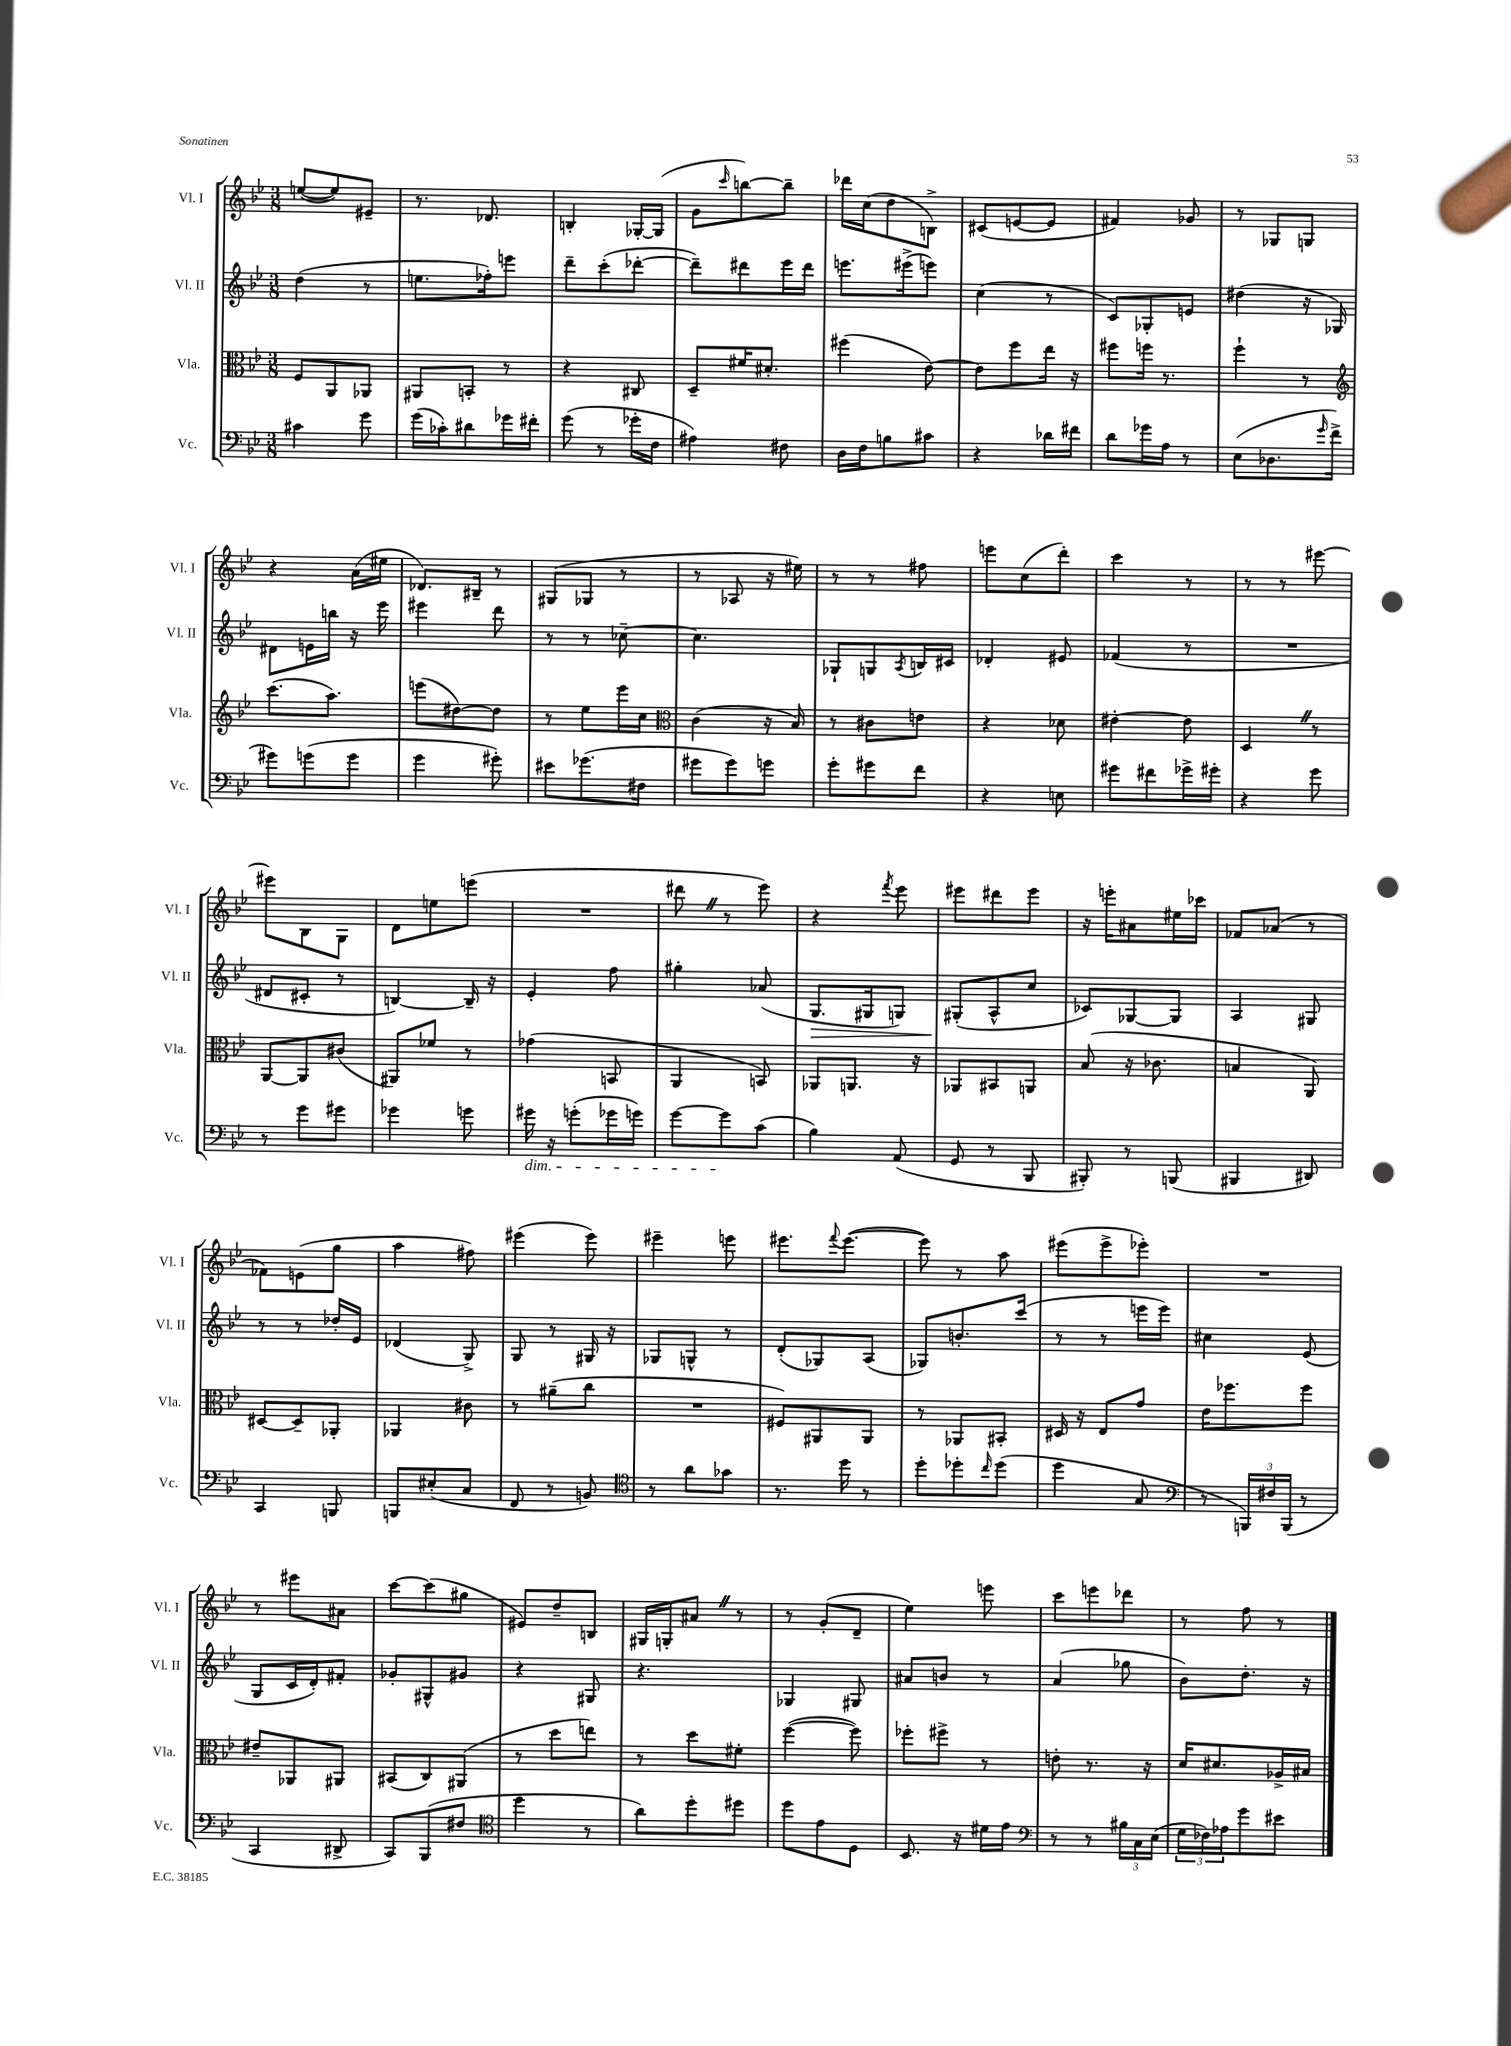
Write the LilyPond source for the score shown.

<<
\new StaffGroup <<
\new Staff = "s0" \with { instrumentName = "Vl. I" shortInstrumentName = "Vl. I" } {
    \clef treble \key bes \major \numericTimeSignature \time 3/8
    e''8~( e''8) eis'8-- |
    r8. des'8. |
    b4-. ges16~-. ges16( |
    g'8 \grace { c'''16 } b''8~) b''8-- |
    des'''16 c''16( d''8 b8->) |
    cis'8( e'8~ e'8 |
    fis'4) ges'8 |
    r8 ges8 g8 |
    r4 a'16( eis''16 |
    des'8.) bis16-- r8 |
    gis8( ges8 r8 |
    r8 aes8 r16 eis''16) |
    r8 r8 fis''8 |
    e'''8 c''8( d'''8-.) |
    c'''4 r8 |
    r8 r8 eis'''8~ |
    eis'''8 bes8 g8 |
    d'8 e''8 e'''8( |
    R4. |
    dis'''8 \once \override BreathingSign.text = \markup { \musicglyph "scripts.caesura.straight" } \breathe r8 ees'''8) |
    r4 \acciaccatura { f'''8 } ees'''8 |
    eis'''8 dis'''8 eis'''8 |
    r16 e'''16-. ais'8 eis''16 ces'''16 |
    fes'8 aes'8( r8 |
    fes'8) e'8( g''8 |
    a''4 fis''8) |
    eis'''4( eis'''8) |
    eis'''4-- e'''8 |
    eis'''8. \appoggiatura { f'''8 } eis'''8.~( |
    eis'''8) r8 a''8 |
    eis'''8( eis'''8-> ees'''8-.) |
    R4. |
    r8 eis'''8 ais'8 |
    c'''8~ c'''8( gis''8 |
    eis'8) d''8-- b8 |
    gis16 g16-. ais'8 \once \override BreathingSign.text = \markup { \musicglyph "scripts.caesura.straight" } \breathe r8 |
    r8 g'8-.( d'8-- |
    ees''4) e'''8 |
    c'''8 e'''8 des'''8 |
    r8 f''8 r8 \bar "|." |
}
\new Staff = "s1" \with { instrumentName = "Vl. II" shortInstrumentName = "Vl. II" } {
    \clef treble \key bes \major \numericTimeSignature \time 3/8
    d''4( r8 |
    e''8. fes''16-.) e'''8 |
    d'''8-- c'''8-.( des'''8~-. |
    des'''8--) dis'''8 ees'''16 dis'''16 |
    e'''8. eis'''16->( e'''8) |
    c''4( r8 |
    c'8) ges8-. e'8 |
    dis''4( r16 ges16) |
    dis'8 e'16 b''16 r16 ees'''16 |
    eis'''4 d'''8 |
    r8 r8 ces''8~-- |
    ces''4. |
    ges8-! g8 \acciaccatura { a8 } b16 cis'16 |
    des'4-. eis'8 |
    fes'4( r8 |
    R4. |
    dis'8 cis'8-. r8 |
    b4~) b16-- r16 |
    ees'4-. f''8 |
    gis''4-. aes'8( |
    g8.\> gis16 g8) |
    gis8-.\!( a8-^ c''8 |
    ces'8) ges8~ ges8 |
    a4 gis8 |
    r8 r8 des''16-. ees'16 |
    des'4( g8->) |
    g8 r8 gis16 r16 |
    ges8 g8-^ r8 |
    d'8-.( ges8) a8( |
    ges8) b'8.-. c'''16( |
    r8 r8 e'''16 e'''16) |
    cis''4 ees'8( |
    g8 c'16 d'16-.) fis'8-. |
    ges'8-. gis8-^ gis'8 |
    r4 gis8 |
    r4. |
    ges4 gis8 |
    ais'8 b'8 r8 |
    a'4( ges''8 |
    bes'8) d''8.-. r16 \bar "|." |
}
\new Staff = "s2" \with { instrumentName = "Vla." shortInstrumentName = "Vla." } {
    \clef alto \key bes \major \numericTimeSignature \time 3/8
    f8 a,8 aes,8 |
    ais,8 b,8-. r8 |
    r4 cis8 |
    d8-- fis'16 dis'8.-. |
    fis''4( ees'8~) |
    ees'8 f''8 ees''16 r16 |
    fis''8 f''16 r8. |
    f''4-! r8 |
    \clef treble c'''8.( a''8.) |
    e'''8( dis''8~) dis''8 |
    r8 ees''8 ees'''16 c''16 |
    \clef alto c'4( r16 bes16) |
    r8 cis'8 e'8 |
    r4 des'8 |
    eis'4~-. eis'8 |
    d4 \once \override BreathingSign.text = \markup { \musicglyph "scripts.caesura.straight" } \breathe r8 |
    a,8~ a,8 cis'8( |
    ais,8) fes'8 r8 |
    ges'4( b,8 |
    a,4 b,8) |
    aes,8 a,8. r16 |
    aes,8 bis,8 a,8 |
    bes8( r16 ces'8. |
    b4 a,8) |
    dis8~ dis8-- aes,8-. |
    aes,4 cis'8 |
    r8 ais'8--( c''8 |
    R4. |
    fis8) ais,8 ais,8 |
    r8 aes,8 bis,8-. |
    dis16 r16 ees8 g'8 |
    ees'16 fes''8. fes''8 |
    eis'8-- aes,8 ais,8 |
    bis,8( c8) ais,8( |
    r8 d''8 e''8) |
    r8 d''8 fis'8-. |
    f''4~( f''8) |
    fes''8-. fis''8-> r8 |
    e'8-. r8. r16 |
    d'16 dis'8. aes16-> bis16 \bar "|." |
}
\new Staff = "s3" \with { instrumentName = "Vc." shortInstrumentName = "Vc." } {
    \clef bass \key bes \major \numericTimeSignature \time 3/8
    cis'4 g'8 |
    g'16( ces'16-.) dis'8 ges'16 fis'16-. |
    g'8( r8 ges'16-. f16 |
    ais4) fis8 |
    d16 f16 b8 cis'8 |
    r4 des'16 fis'16 |
    d'8 ges'16 a16 r8 |
    ees8( des8. \grace { g'16 } f'16-> |
    gis'8) g'8( g'8 |
    g'4 gis'8-.) |
    eis'8 ges'8.( fis16 |
    gis'8 gis'8) g'8 |
    g'8-. gis'8 f'8 |
    r4 e8 |
    gis'8 fis'8 ges'16-> gis'16-. |
    r4 g'8 |
    r8 g'8 gis'8 |
    ges'4 g'8 |
    gis'16\dim r16 g'8-.( ges'16 g'16) |
    g'8~ g'8\! c'8( |
    bes4) a,8( |
    g,8 r8 bes,,8 |
    bis,,8-.) r8 b,,8( |
    bis,,4 dis,8) |
    c,4 b,,8 |
    b,,8 eis8-.( c8 |
    f,8 r8 b,8) |
    \clef tenor r8 a'8 ges'8 |
    r8. d''16 r8 |
    d''8-. des''8-. \grace { c''16 } des''8( |
    d''4 g8 |
    \clef bass r8 \tuplet 3/2 { b,,16) fis16 b,,16( } r8 |
    c,4 dis,8-> |
    c,8) bes,,8( fis8 |
    \clef tenor d''4 r8 |
    a'8) d''8-. dis''8 |
    d''8 ees'8 d8 |
    bes,8. r16 dis'16 ees'16 |
    \clef bass r8 r8 \tuplet 3/2 { bis16 c16 ees16( } |
    \tuplet 3/2 { g16 fes16) aes16 } g'8 eis'8 \bar "|." |
}
>>
>>
\layout { \context { \Score \remove "Bar_number_engraver" } }
